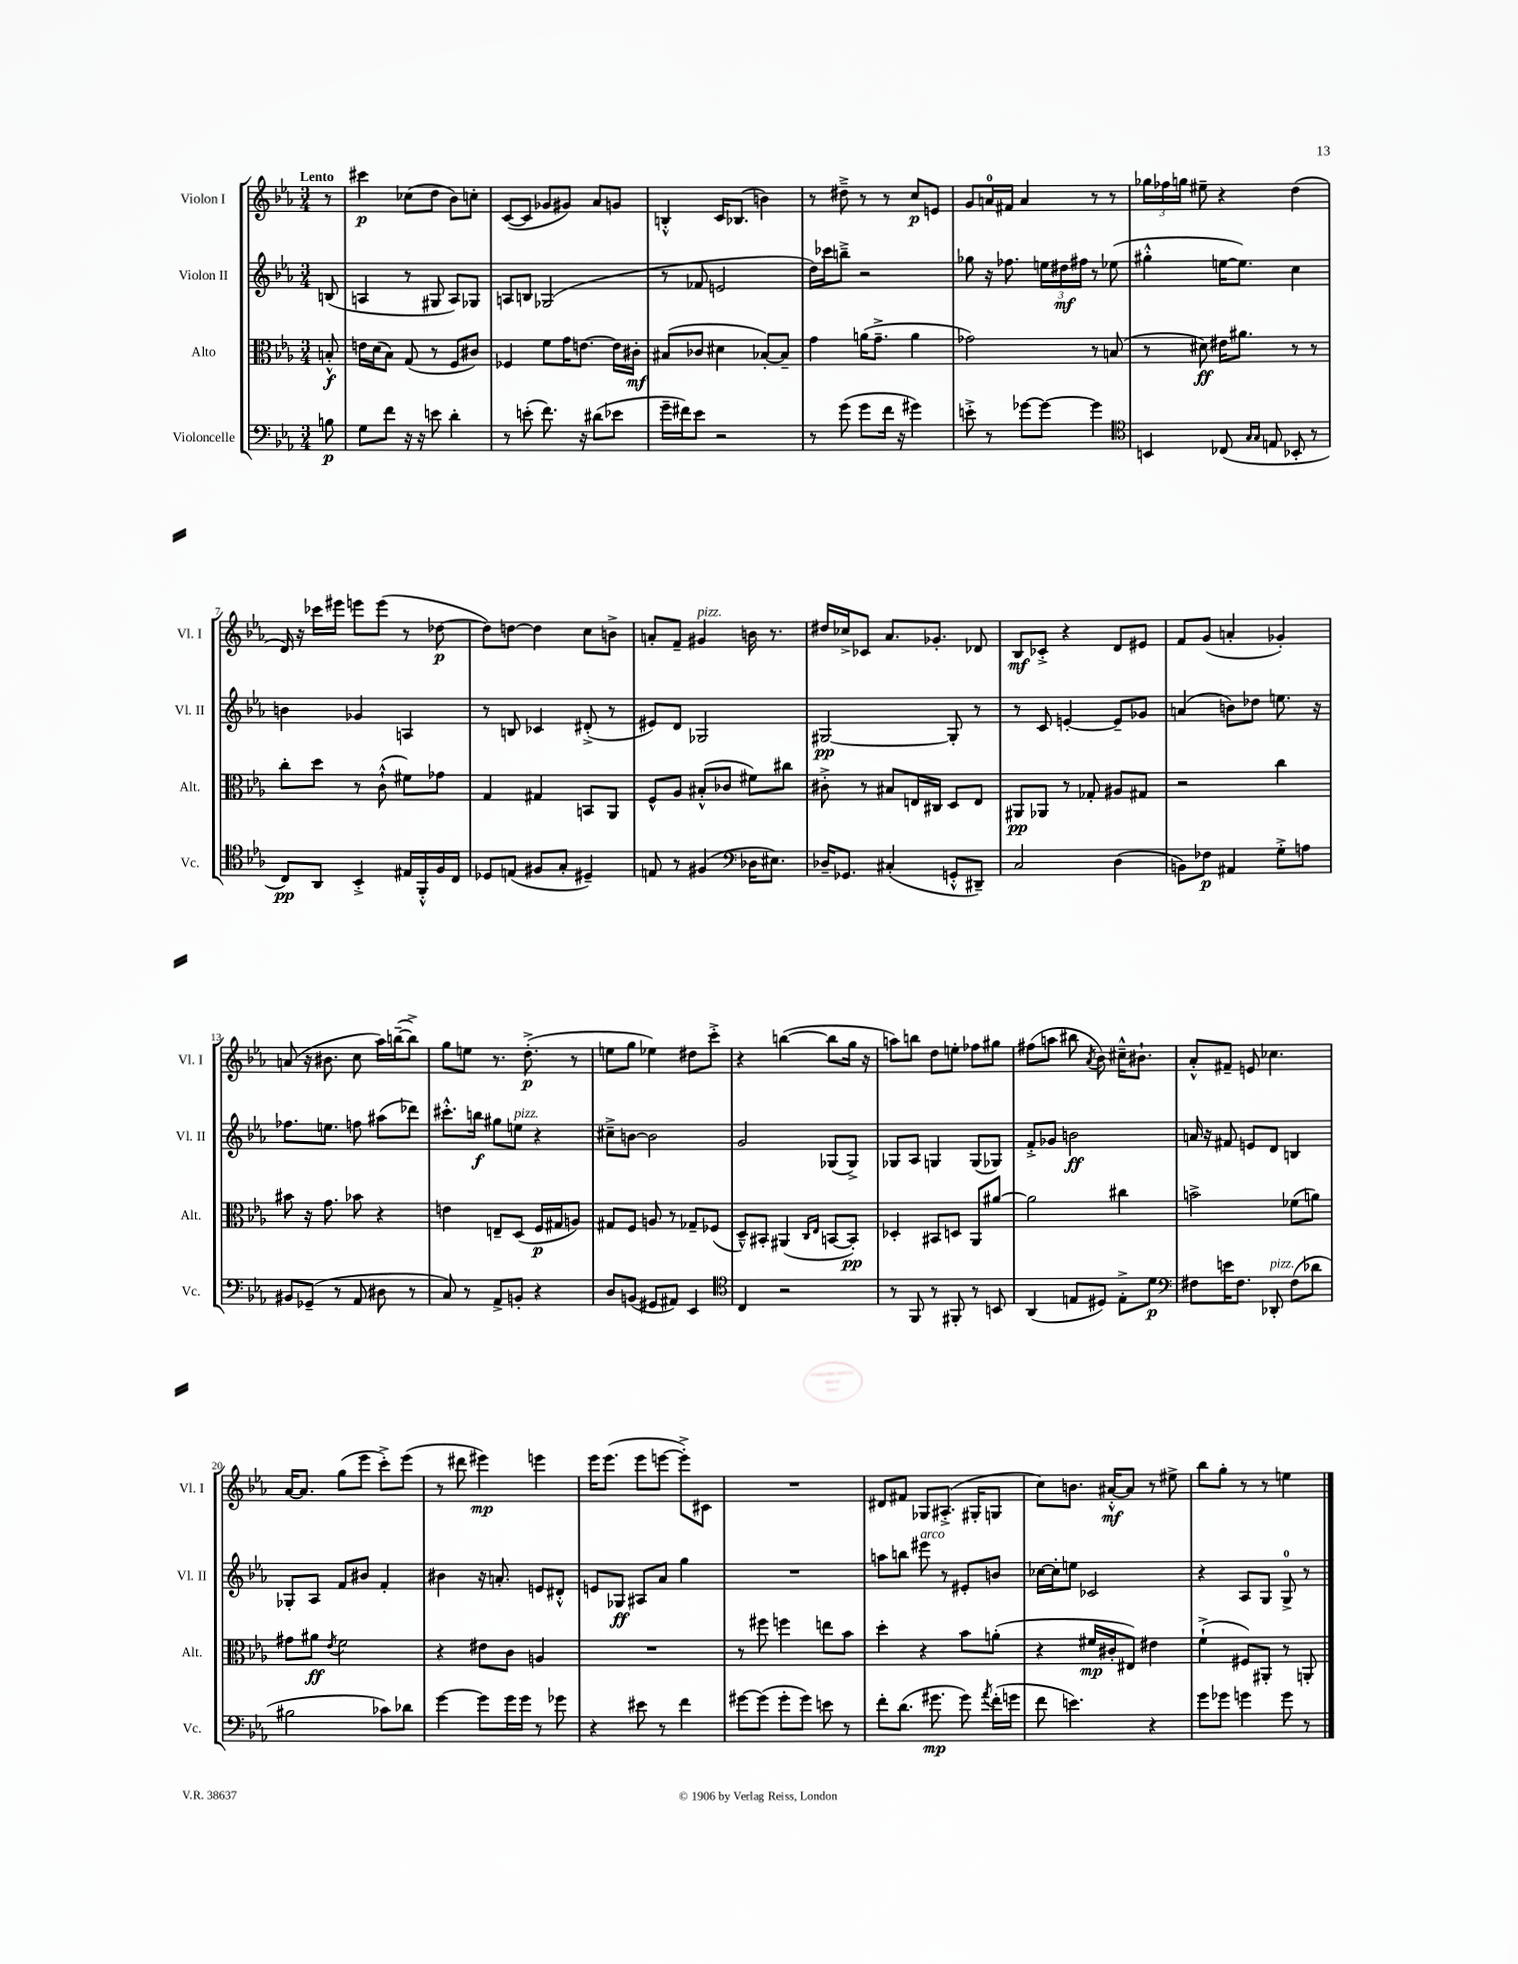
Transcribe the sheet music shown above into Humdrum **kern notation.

**kern	**kern	**kern	**kern
*staff4	*staff3	*staff2	*staff1
*clefF4	*clefC3	*clefG2	*clefG2
*k[b-e-a-]	*k[b-e-a-]	*k[b-e-a-]	*k[b-e-a-]
*M3/4	*M3/4	*M3/4	*M3/4
8B	8B'^^	(8B	8r
=	=	=	=
8G	16e	4A	4ccc#
.	(16d	.	.
8f	8B-)	.	.
16r	(8G	8r	(8cc-
16r	.	.	.
8e	8r	8G#	8dd
4d'	8F	8A)	8b-)
.	8c#)	8G-	8cc'
=	=	=	=
8r	4F-	8A	([8c
(8e'	.	8B	8c]
8.f)	8f	(2G-	8g-
.	16g	.	8g#)
16r	[8.e	.	.
(8d#	.	.	8a-
8e-	16e]	.	8g
.	16c#'	.	.
=	=	=	=
16g~	(8B#	8r	4B'^^
16f#)	.	.	.
8e-	8c-	8f-	.
2r	4d#	2e	16c
.	.	.	(8.B-
.	[8B-')	.	4b)
.	8B-~]	.	.
=	=	=	=
8r	4g	16dd)	8r
.	.	16ccc-	.
(8g	.	8bb~^	8dd#~^
8g	(16a	2r	8r
.	8.g~^	.	.
16f	.	.	8r
16r	.	.	.
4g#)	4a	.	8cc
.	.	.	8e
=	=	=	=
8e'^	2g-)	8gg-	8g
8r	.	16r	16a
.	.	8.ff-	16f#
[8g-	.	.	4a
8g-_	.	24ee	.
.	.	24dd#	.
.	.	24ff#	.
4g-]	8r	8r	8r
.	(8B	(8ee-	8r
=	=	=	=
*clefC4	*	*	*
4BB	8r	4gg#'^^	24gg-
.	.	.	24ff-
.	.	.	24gg
.	8d#)	.	8ee#~
(8C-	16e#	[16ee	4r
.	8.a#	8.ee])	.
16qqG	.	.	.
16qqG	.	.	.
8E	.	.	.
8BB-'	8r	4cc	(4dd
8r	8r	.	.
=	=	=	=
8C)	8cc'	4b	16d)
.	.	.	16r
8AA-	8dd	.	16ccc-
.	.	.	16eee#
4BB-'^	8r	4g-	8eee
.	(8c`^^	.	(8eee
16E#	8f#)	4A	8r
16FF'^^	.	.	.
16F	8g-	.	[8dd-
16C	.	.	.
=	=	=	=
8D-	4G	8r	8dd-])
(8E	.	8B	[8dd
8F#	4G#	4c-	4dd]
8G'	.	.	.
4D#~)	8BB	(8d#'^	8cc
.	8AA-	8r	8b^
=	=	=	=
8E	8F^^	8e#)	8a'
8r	8A-	8d	8f~
(4F#	(8B#'^^	2G-	4g#
.	8c-	.	.
*clefF4	*	*	*
16D-	8f#)	.	16b
8.E#)	.	.	8.r
.	8cc#	.	.
=	=	=	=
16D-~	8c#'^	[2G#	16dd#
8.GG-	.	.	16cc-^
.	8r	.	8c-
(4C#'	8B#	.	8.a-
.	16E	.	.
.	16C#	.	8.g-'
8GG'^^	8D	8G#']	.
8DD#~)	8E	8r	8d-
=	=	=	=
2C	8AA#	8r	8B-
.	8AA-	8c	8c-'^
.	8r	[4e'	4r
.	8G-'	.	.
(4D	8A#	8e~]	8d
.	8G#	8g-	8e#
=	=	=	=
8BB)	2r	(4a	8f
8F-	.	.	(8g
4AA#	.	8b)	4a'
.	.	8dd-	.
8G'^	4cc	8.ee	4g-')
8A	.	.	.
.	.	16r	.
=	=	=	=
8BB#	8b#	8.ff-	(8a
(8GG-~	16r	.	16r
.	8.g	8.ee	8.b#
8r	.	.	.
8AA-	8b-	8ff	8cc
8D#	4r	(8aa#	16aa-)
.	.	.	([16bb~
8r	.	8ddd-)	8bb^])
=	=	=	=
8C)	4e	8.ccc#'^^	8gg
8r	.	.	8ee
.	.	16bb	.
8AA-^	8E~	8gg#	8.r
8BB'	(8D	8ee	.
.	.	.	(8.dd'^
4r	16F	4r	.
.	16G#	.	.
.	8A)	.	8r
=	=	=	=
8D	8G#	8cc#~^	8ee
(8BB	8F	[8b	8gg
8GG#	8A	2b]	4ee-)
8AA#)	8r	.	.
4EE-	8G-~	.	8dd#
.	(8F-	.	8ccc'^
=	=	=	=
*clefC4	*	*	*
4C	8D~^^)	2g	4r
.	8BB#'	.	.
2r	(4AA#	.	([4bb
.	16qqC	.	.
.	16qqE-	.	.
.	[8BB	(8G-	8bb]
.	8BB'])	8G-^)	16gg
.	.	.	16r
=	=	=	=
8r	4D-'	8G-	8aa)
8FF	.	8A-	8bb
8r	8BB#	4G	8dd
8FF#'	8D	.	8ee'
8r	8AA-	(8G	8ff-
8BB	[8a#	8G-)	8gg#
=	=	=	=
(4AA-	2a#]	8f'^	(8ff#
.	.	8g-	8aa
8E	.	2b	8bb#
.	.	.	8qa-
8D#)	.	.	8b-)
8E'^	4cc#	.	16cc#~^^
.	.	.	8.b#`
8d	.	.	.
=	=	=	=
*clefF4	*	*	*
8F#	2b^	16a	8a-'^^
.	.	16r	.
16e	.	8f#	8f#~
8.F#	.	.	.
.	.	8e	8e
8DD-'	.	8d	4.cc-
(8F#	(8f-	4B	.
8d-	8a)	.	.
=	=	=	=
2B#	8g#	8G-'	[16a-
.	.	.	8.a-]
.	8a#	8A-	.
.	8qe-	.	.
.	2f	8f	(8gg
.	.	8b#	8eee-
8c-)	.	4f'	8ccc'^)
8d-	.	.	(8eee-
=	=	=	=
[4g	4r	4b#	8r
.	.	.	8ddd#
8g]	8e#	16r	4eee#)
.	.	8.a'	.
16g	8c	.	.
16g	.	.	.
8r	4A	8e	4eee
8g-	.	8d#'^^	.
=	=	=	=
4r	2.r	8e	16eee-
.	.	.	(8.eee-
.	.	8G-	.
8e#	.	8A#	8eee-
8r	.	8a-	[8eee
4f	.	4gg	8eee'^])
.	.	.	8c#
=	=	=	=
[8g#	8r	2.r	2.r
(8g#]	8ff#	.	.
8g#'	4ff	.	.
8g#)	.	.	.
8e	8ee	.	.
8r	8b-	.	.
=	=	=	=
8f'	4dd'	8aa	8d#
(8.d	.	8bb	8f#
.	4r	8eee#	8G-
8.g#	.	.	.
.	.	8r	(8.A#'^
8g#)	8b-	8e#'	.
.	.	.	16G#'
8qa-	.	.	.
(16f'	(8a'	8b	8G
16g	.	.	.
=	=	=	=
8f	4r	[16cc-	8cc)
.	.	16cc-']	.
4.e)	.	8ee	8.b
.	16f#	2c-	.
.	16c#'	.	[16a#'^^
.	8E#)	.	8a#]
4r	4e#	.	8r
.	.	.	8ee#^
=	=	=	=
8g	(4f`^	4r	8bb-
8g-	.	.	8gg'
4g	8F#)	8A-	8r
.	8AA#'	8G	8r
8g	8r	8G^	4ee
8r	8AA'	8r	.
==	==	==	==
*-	*-	*-	*-
